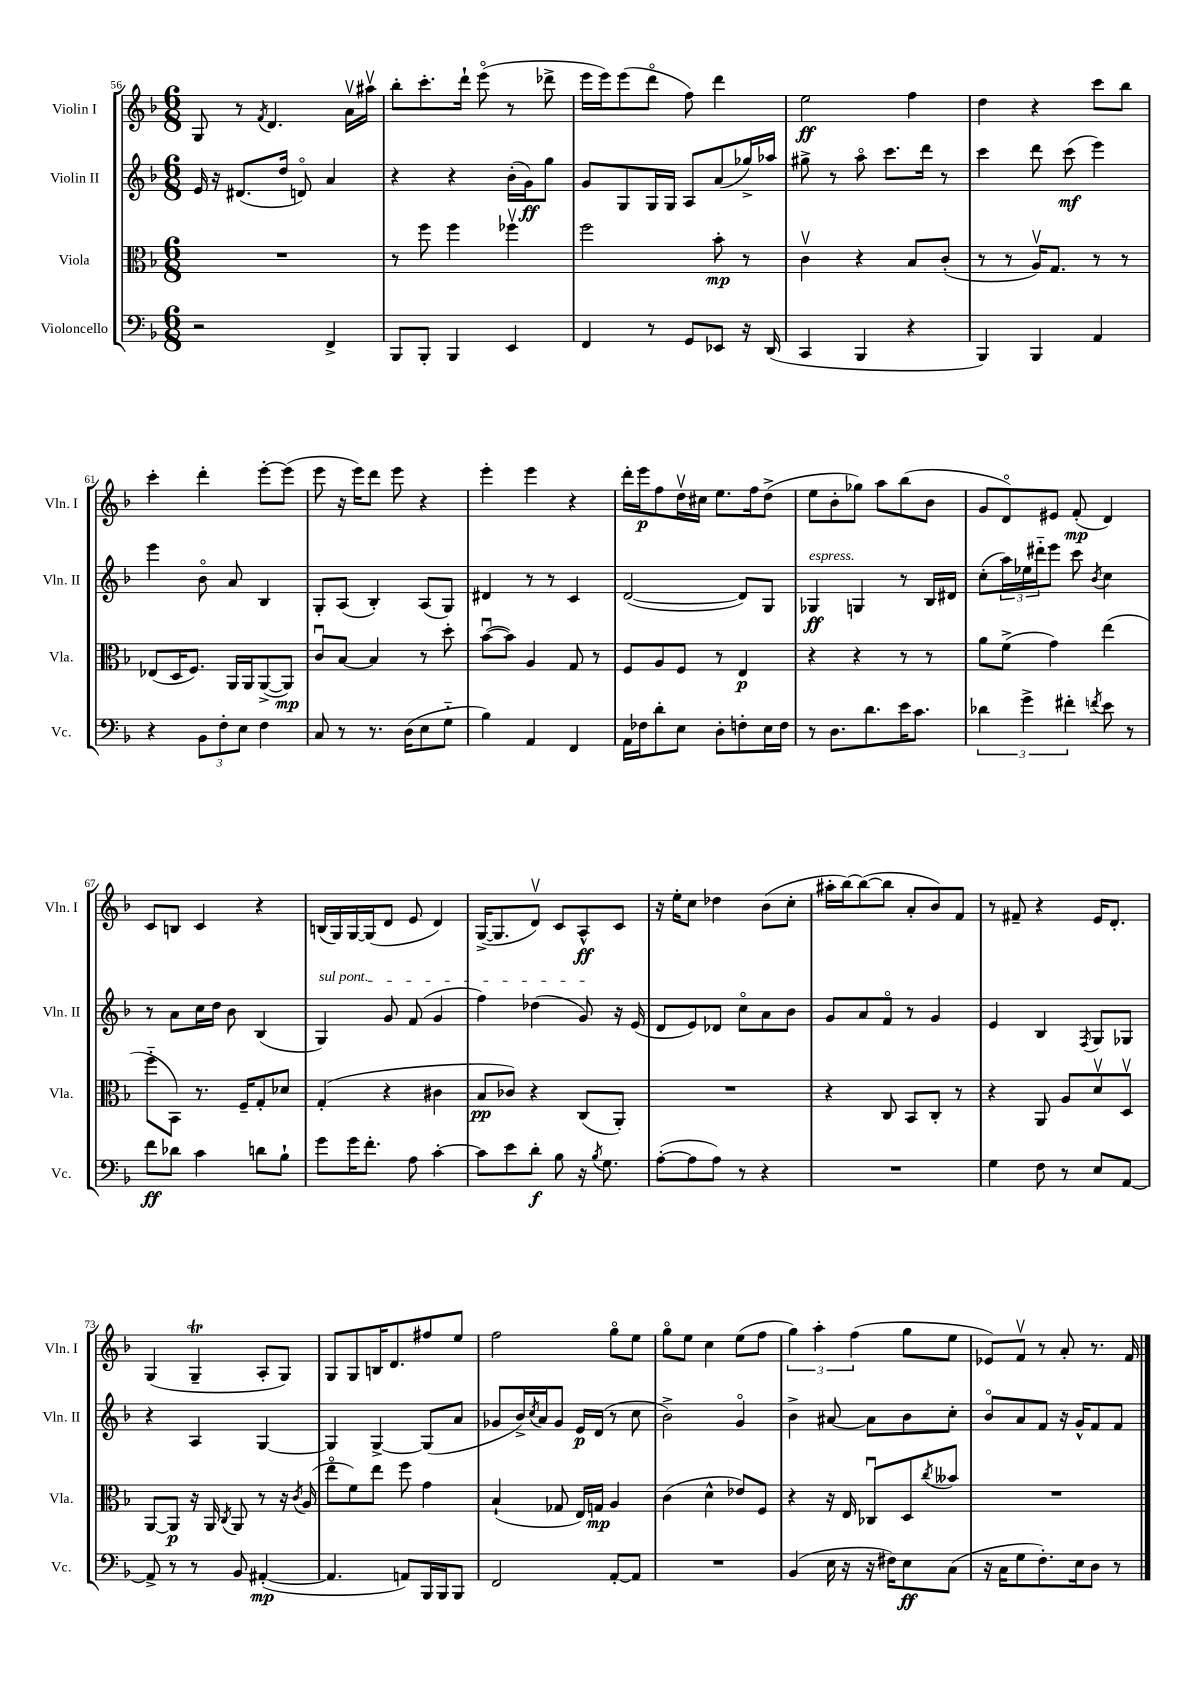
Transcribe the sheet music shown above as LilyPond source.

<<
\new StaffGroup <<
\new Staff = "s0" \with { instrumentName = "Violin I" shortInstrumentName = "Vln. I" } {
    \clef treble \key f \major \numericTimeSignature \time 6/8
    g8 r8 \acciaccatura { f'8 } d'4. a'16\upbow ais''16\upbow |
    bes''8-. c'''8.-. d'''16-! e'''8\flageolet( r8 des'''8-> |
    e'''16 e'''16) e'''8( d'''8\flageolet f''8) d'''4 |
    e''2\ff f''4 |
    d''4 r4 c'''8 bes''8 |
    c'''4-. d'''4-. e'''8~-. e'''8( |
    e'''8 r16 e'''16) d'''8 e'''8 r4 |
    e'''4-. e'''4 r4 |
    d'''16-. e'''16\p f''8 d''16\upbow cis''16 e''8. f''16 d''8->( |
    e''8 bes'8-. ges''8) a''8 bes''8( bes'8 |
    g'8 d'8\flageolet) eis'8 f'8-.\mp( d'4) |
    c'8 b8 c'4 r4 |
    b16( g16) g16~ g16( d'8 e'8 d'4) |
    g16~->( g8. d'8\upbow) c'8 a8-^\ff c'8 |
    r16 e''16-. c''8 des''4 bes'8( c''8-. |
    ais''16-. bes''16~) bes''8~( bes''8 a'8-. bes'8) f'8 |
    r8 fis'8-- r4 e'16 d'8.-. |
    g4( g4--\trill a8-. g8) |
    g8 g8 b16 d'8. fis''8 e''8 |
    f''2 g''8\flageolet e''8 |
    g''8\flageolet e''8 c''4 e''8( f''8 |
    \tuplet 3/2 { g''4) a''4-. f''4( } g''8 e''8 |
    ees'8) f'8\upbow r8 a'8-. r8. f'16 \bar "|." |
}
\new Staff = "s1" \with { instrumentName = "Violin II" shortInstrumentName = "Vln. II" } {
    \clef treble \key f \major \numericTimeSignature \time 6/8
    e'16 r16 dis'8.( d''16 d'8\flageolet) a'4 |
    r4 r4 bes'16-.( g'16\ff) g''8 |
    g'8 g8 g16 g16 a8 a'8( ges''16->) aes''16 |
    gis''8-> r8 a''8\flageolet c'''8. d'''16 r8 |
    c'''4 d'''8 c'''8\mf( e'''4) |
    e'''4 bes'8\flageolet a'8 bes4 |
    g8-. a8( bes4-.) a8( g8) |
    dis'4 r8 r8 c'4 |
    d'2~( d'8) g8 |
    ges4\ff^\markup { \italic "espress." } g4 r8 bes16 dis'16 |
    c''8-.( \tuplet 3/2 { a''16) ees''16 dis'''16-_ } e'''8 c'''8 \acciaccatura { bes'8 } c''4 |
    r8 a'8 c''16 d''16 bes'8 bes4( |
    \once \override TextSpanner.bound-details.left.text = \markup { \italic "sul pont." } g4\startTextSpan) g'8 f'8( g'4 |
    f''4) des''4( g'8\stopTextSpan) r16 e'16( |
    d'8 e'8) des'8 c''8\flageolet a'8 bes'8 |
    g'8 a'8 f'8\flageolet r8 g'4 |
    e'4 bes4 \acciaccatura { f8 } g8 ges8 |
    r4 a4 g4~ |
    g4 g4~-> g8( a'8 |
    ges'8 bes'16->) \acciaccatura { c''8 } a'16 ges'8 e'16\p d'16( r8 c''8 |
    bes'2->) g'4\flageolet |
    bes'4-> ais'8~ ais'8 bes'8 c''8-. |
    bes'8\flageolet a'8 f'8 r16 g'16-^ f'8 f'8 \bar "|." |
}
\new Staff = "s2" \with { instrumentName = "Viola" shortInstrumentName = "Vla." } {
    \clef alto \key f \major \numericTimeSignature \time 6/8
    R2. |
    r8 f''8 f''4 fes''4\upbow |
    f''2 bes'8-.\mp r8 |
    c'4\upbow r4 bes8 c'8-.( |
    r8 r8 a16\upbow) g8. r8 r8 |
    ees8( d16 f8.) a,16 a,16 a,8~->( a,8\mp) |
    c'8\downbow bes8~ bes4 r8 d''8-. |
    bes'8~\downbow( bes'8) a4 g8 r8 |
    f8 a8 f8 r8 e4\p |
    r4 r4 r8 r8 |
    a'8 f'8->( g'4) e''4( |
    f''8-_ bes,8) r8. f16-- g8-. des'8 |
    g4-.( r4 cis'4 |
    bes8\pp ces'8) r4 c8( a,8-.) |
    R2. |
    r4 c8 bes,8 c8-. r8 |
    r4 a,8 a8 d'8\upbow d8\upbow |
    a,8~ a,8\p r16 a,16 \acciaccatura { c8 } a,8 r8 r16 \acciaccatura { c'8 } a16( |
    e''8\flageolet f'8) e''8 f''8 g'4 |
    bes4-!( ges8 e16) g16\mp a4 |
    c'4( d'4-^ ees'8) f8 |
    r4 r16 e16 ces8\downbow d8 \acciaccatura { c''8 } beses'8 |
    R2. \bar "|." |
}
\new Staff = "s3" \with { instrumentName = "Violoncello" shortInstrumentName = "Vc." } {
    \clef bass \key f \major \numericTimeSignature \time 6/8
    r2 f,4-> |
    bes,,8 bes,,8-. bes,,4 e,4 |
    f,4 r8 g,8 ees,8 r16 d,16( |
    c,4 bes,,4 r4 |
    bes,,4) bes,,4 a,4 |
    r4 \tuplet 3/2 { bes,8 f8-. e8 } f4 |
    c8 r8 r8. d16( e8 g8-_ |
    bes4) a,4 f,4 |
    a,16 fes16 d'8-. e8 d8-. f8-. e16 f16 |
    r8 d8. d'8. e'16 c'8. |
    \tuplet 3/2 { des'4 g'4-> fis'4-. } \acciaccatura { f'8 } e'8 r8 |
    f'8\ff des'8 c'4 d'8 bes8-! |
    g'8 g'16 f'8.-. a8 c'4~-. |
    c'8 e'8 d'8-.\f bes8 r16 \acciaccatura { bes8 } g8. |
    a8~-.( a8 a8) r8 r4 |
    R2. |
    g4 f8 r8 e8 a,8~ |
    a,8-> r8 r8 bes,8 ais,4~-.\mp( |
    ais,4. a,8) bes,,16 bes,,16 bes,,8 |
    f,2 a,8~-. a,8 |
    R2. |
    bes,4( e16 r16 r16 fis16) e8\ff c8( |
    r16 c16 g8 f8.-.) e16 d8 r8 \bar "|." |
}
>>
>>
\layout { \context { \Score currentBarNumber = #56 } }
